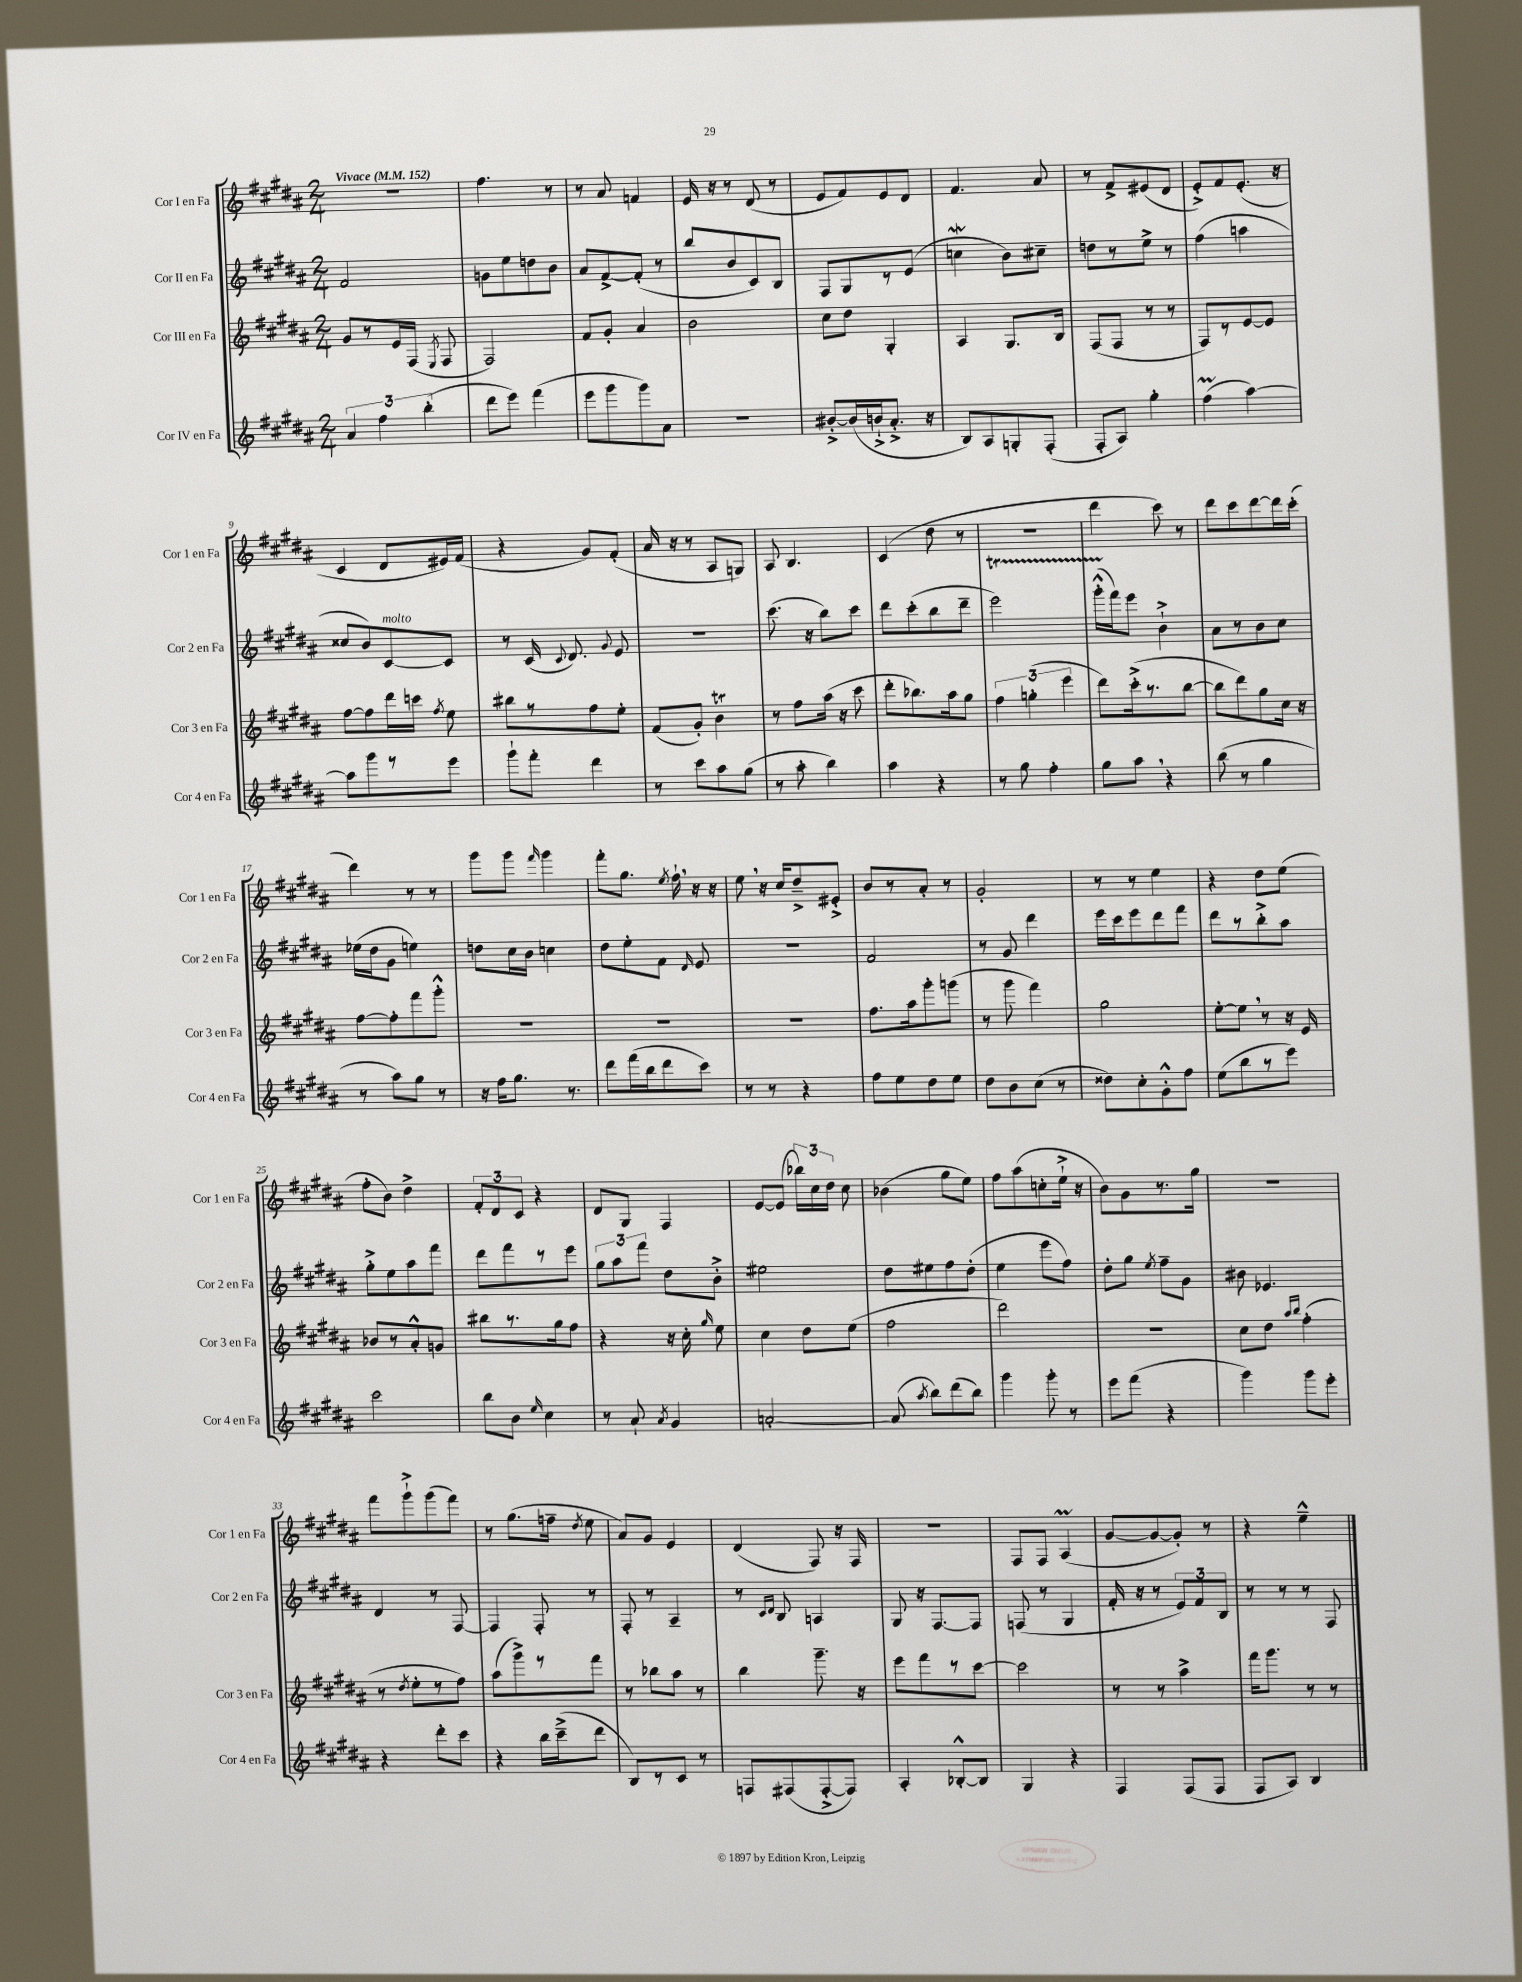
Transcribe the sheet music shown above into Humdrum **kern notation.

**kern	**kern	**kern	**kern
*staff4	*staff3	*staff2	*staff1
*clefG2	*clefG2	*clefG2	*clefG2
*k[f#c#g#d#a#]	*k[f#c#g#d#a#]	*k[f#c#g#d#a#]	*k[f#c#g#d#a#]
*M2/4	*M2/4	*M2/4	*M2/4
*MM152	*MM152	*MM152	*MM152
6a#/	8g#/L	2f#/	2r
.	8r	.	.
6ff#\	.	.	.
.	16e/L	.	.
.	(16F#/JJ	.	.
(6bb'\	.	.	.
.	8qE/	.	.
.	8F#/	.	.
=	=	=	=
8ddd#\L	2F#/)	8g\L	4.ff#\
8eee\J)	.	8ee\	.
(4fff#\	.	8dd\	.
.	.	8b\J	8r
=	=	=	=
8eee\L	8f#/L	8a#/L	8r
8ggg#\	8g#'/J	[8f#^/	8a#/
8ggg#\)	4a#/	(8f#'/]J	4f/
8a#\J	.	8r	.
=	=	=	=
2r	2b\	8bb/L	16e/
.	.	.	16r
.	.	8b/	8r
.	.	8c#/)	(8d#/
.	.	8B/J	8r
=	=	=	=
[8b#'^/L	8cc#\L	8F#/L	8e/L
(16b#/]L	8dd#\J	8G#/	8f#/)
16b`^/J	.	.	.
8.a#'^/J	4G#'/	8r	8e/
.	.	(8e/J	8d#/J
16r	.	.	.
=	=	=	=
8B/L)	4A#/	4cc\	4.f#/
8A#/	.	.	.
8G'/	8.G#/L	8b\L)	.
(8F#'/J	.	8cc#~\J	8a#/
.	16B/Jk	.	.
=	=	=	=
8F#'/L	(8F#/L	8dd\L	8r
8A#/J)	8F#/J	8r	8f#^/L
4gg#'\	8r	8ee^\J	(8e#/
.	8r	8r	8d#/J
=	=	=	=
(4ff#\	8F#/L)	(4ff#\	8e'^/L)
.	8r	.	8f#/
[4aa#\)	[8e/	4aa\	(8.e'/J
.	8e/]J	.	.
.	.	.	16r
=	=	=	=
8aa#\]L	[8ff#\L	8cc##/L	4c#/
8ggg#\	8ff#\]	8b/)	.
8r	16ddd#\L	[8c#/	8d#/L
.	16ccc\JJ	.	.
.	8qff#/	.	.
8eee\J	8ee\	8c#/]J	16e#/L)
.	.	.	(16f#/JJ
=	=	=	=
8ggg#`\L	8bb#\L	8r	4r
8fff#'\J	8r	(16c#/	.
.	.	8qqc#/	.
.	.	8.d#/)	.
4ddd#\	8ff#\	.	8g#/L)
.	.	8qqg#/	.
.	8ee'\J	8e/	(8f#'/J
=	=	=	=
8r	(8f#/L	2r	16a#/
.	.	.	16r
8ccc#\L	8g#'/J)	.	8r
8aa#\	4b\	.	8A#/L
(8gg#\J	.	.	8G/J)
=	=	=	=
8r	8r	(8.ccc#\	8A#/
8aa#'\	8ff#\L	.	4.B/
.	.	16r	.
4bb\)	(16aa#\Jk	8bb\L)	.
.	16r	.	.
.	8ccc#\	8ccc#\J	.
=	=	=	=
4aa#\	8ddd#'\L	8ddd#\L	(4c#/
.	8.bb-\)	(8ccc#'\	.
4r	.	8bb\	8dd#\
.	16aa#\k	.	.
.	8gg#\J	8ddd#~\J	8r
=	=	=	=
8r	6ff#\	2eee\)	2r
8gg#\	.	.	.
.	(6gg'\	.	.
4ff#'\	.	.	.
.	6eee\	.	.
=	=	=	=
8gg#\L	8ddd#\L)	(16ggg#'^^\LL	4ddd#\
.	.	16fff#\J)	.
8aa#\J	(16ccc#'^\k	8eee\J	.
.	8.r	.	.
4r	.	4b`^\	8ccc#\)
.	[8bb\J	.	8r
=	=	=	=
(8bb\	8bb\]L	8a#\L	8ddd#\L
8r	8ddd#\)	8r	8ccc#\
4gg#\	8gg#\	8b\	[8ddd#\
.	16cc#\Jk	8cc#\J	16ddd#\]L
.	16r	.	(16ccc#'\JJ
=	=	=	=
8r	[8ff#\L	(16ee-\LL	4ddd#\)
.	.	16dd#\J	.
8aa#\L)	8ff#'\]	8g#\J	.
8gg#\J	8fff#\	4ee\)	8r
8r	8ggg#'^^\J	.	8r
=	=	=	=
16r	2r	8dd\L	8ggg#\L
16ff#\LK	.	.	.
8.gg#\J	.	16cc#\L	8ggg#\J
.	.	16b\JJ	.
.	.	.	16qqfff#/
.	.	4cc\	4ggg#\
8.r	.	.	.
=	=	=	=
8ddd#\L	2r	8dd#\L	8fff#'\L
(16fff#\L	.	8ee'\	8.gg#\J
16bb\J	.	.	.
8ddd#\	.	8f#\J	.
.	.	.	8qee/
.	.	.	16ff#`\
.	.	16qqd#/	.
8ccc#\J)	.	8e/	16r
.	.	.	16r
=	=	=	=
8r	2r	2r	8ee\
8r	.	.	16r
.	.	.	16cc#/LK
4r	.	.	8dd#~^/
.	.	.	8e#'^/J
=	=	=	=
8ff#\L	8.ff#\L	2f#/	8b/L
8ee\	.	.	8r
.	16aa#\k	.	.
8dd#\	8ggg#'\	.	8a#'/J
8ee\J	(8ggg\J	.	8r
=	=	=	=
8dd#\L	8r	8r	2g#'/
8b\	8ggg#\	8g#/	.
(8cc#\J	4fff#\)	4ddd#\	.
8r	.	.	.
=	=	=	=
8dd##\L)	2gg#\	16eee\LL	8r
.	.	16ccc#\J	.
8cc#'\	.	8eee\	8r
8g#'^^\	.	8ddd#\	4ee\
8ff#\J	.	8fff#\J	.
=	=	=	=
(8ee\L	[8ee'\L	8ddd#\L	4r
8bb\	8ee\]J	8r	.
8r	8r	8bb'^\	8dd#\L
8eee\J)	16r	8aa#\J	(8ee\J
.	16e/	.	.
=	=	=	=
2ccc#\	8b-/L	8gg#'^\L	8ff#'\L
.	8r	8ee\	8b\J)
.	8a#'^^/	8aa#\	4dd#^\
.	8g/J	8fff#\J	.
=	=	=	=
8bb\L	8bb#\L	8ddd#\L	12f#'/L
.	.	.	12d#/
8b\J	8.r	8fff#\	.
.	.	.	12c#/J
16qqee/	.	.	.
4cc#\	.	8r	4r
.	16gg#\k	.	.
.	8ff#\J	8eee\J	.
=	=	=	=
8r	4r	12gg#\L	8d#/L
.	.	12aa#\	.
8a#`/	.	.	8G#/J
.	.	12fff#\J	.
8qa#/	.	.	.
4g#/	16r	8dd#\L	4F#/
.	16cc#'\	.	.
.	16qqgg#/	.	.
.	8ee\	8b'^\J	.
=	=	=	=
[2a'/	4cc#\	2ee#\	[8e/L
.	.	.	(8e/]J
.	8dd#\L	.	24bb-\LL)
.	.	.	24cc#\
.	.	.	24dd#\JJ
.	(8ee\J	.	8cc#\
=	=	=	=
(8a/]	2ff#\	8dd#\L	(4b-\
8qaa#/	.	.	.
8bb\L)	.	8ee#\	.
(8ddd#\	.	8ff#\	8gg#\L
8bb\J)	.	(8dd#'\J	8ee\J)
=	=	=	=
4ggg#\	2ddd#\)	4ee\	8ff#\L
.	.	.	(8aa#\
8ggg#'\	.	8eee\L	8cc'\
8r	.	8ff#\J)	16ee`^\Jk
.	.	.	16r
=	=	=	=
8eee\L	2r	8dd#'\L	8b\L)
(8fff#\J	.	8gg#\J	8g#\
.	.	8qee/	.
4r	.	8ff#~\L	8.r
.	.	8g#\J	.
.	.	.	16gg#\Jk
=	=	=	=
4ggg#\)	8cc#\L	8b#\	2r
.	8dd#\J	4.e-/	.
.	16qqaa#/LL	.	.
.	16qqbb/JJ	.	.
8ggg#\L	(4ff#'\	.	.
8eee'\J	.	.	.
=	=	=	=
4r	8r	4d#/	8fff#\L
.	8qdd#/	.	.
.	8ee'\L	.	8ggg#`^\
8ddd#'\L	8r	8r	(8ggg#\
8ccc#\J	8ff#\J)	[8F#/	8fff#\J)
=	=	=	=
4r	(8aa#\L	4F#/]	8r
.	8ggg#^\)	.	(8.gg#\L
16bb\LL	8r	8F#'/	.
(16ccc#~^\J	.	.	16ff~\Jk
.	.	.	8qdd#/
8ddd#\J	8fff#\J	8r	8ee\
=	=	=	=
8B/L)	8r	8F#'/	8a#/L)
8r	8bb-\L	8r	8g#/J
8c#/J	8aa#\J	4A#~/	4e/
8r	8r	.	.
=	=	=	=
8F/L	4bb\	8r	(4d#/
.	.	16qqc#/LL	.
.	.	16qqd#/JJ	.
(8F#/	.	8B/	.
[8F#'^/	8.ggg#~\	4A/	8F#/)
8F#/]J)	.	.	16r
.	16r	.	16F#/
=	=	=	=
4A#'/	8eee\L	8G#/	2r
.	8fff#\	16r	.
.	.	[8.F#/L	.
[8B-'^^/L	8r	.	.
8B-/]J	[8ccc#\J	8F#/]J	.
=	=	=	=
4G#/	2ccc#\]	(8F/	8F#/L
.	.	8r	8F#/J
4r	.	4G#/	(4A#/
=	=	=	=
4F#/	8r	16f#'/	[8g#/L
.	.	16r	.
.	8r	8r	8g#/_
(8F#/L	4aa#^\	12e/L)	8g#'/]J)
.	.	12f#/	.
8F#/J	.	.	8r
.	.	12B/J	.
=	=	=	=
8F#/L	16fff#\LK	8r	4r
.	8.ggg#\J	.	.
8A#/J)	.	8r	.
4B/	8r	8r	4ee~^^\
.	8r	8F#/	.
==	==	==	==
*-	*-	*-	*-
